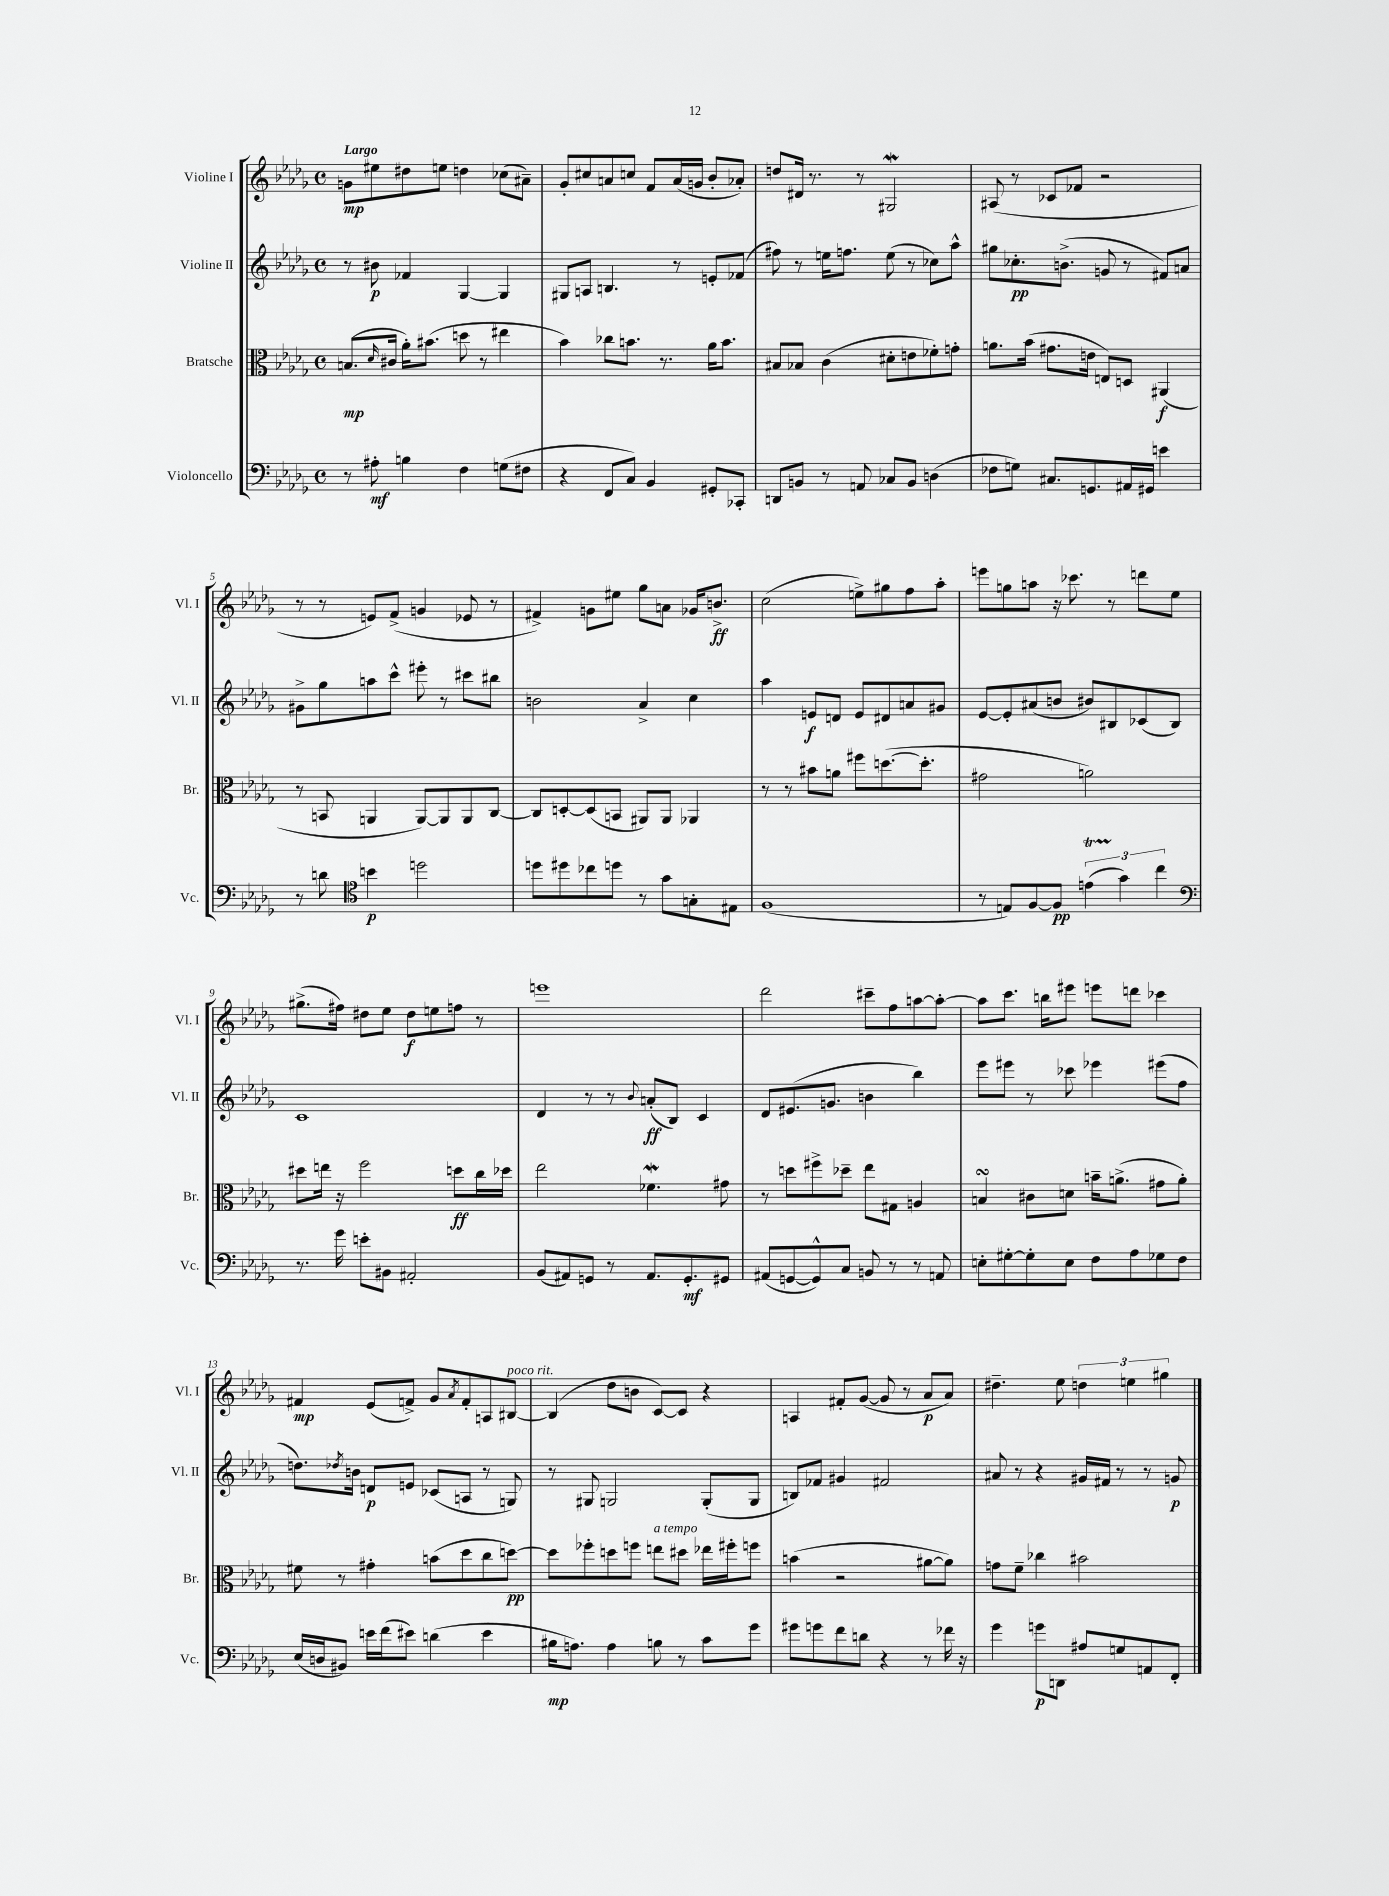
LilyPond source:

<<
\new StaffGroup <<
\new Staff = "s0" \with { instrumentName = "Violine I" shortInstrumentName = "Vl. I" } {
    \clef treble \key des \major \defaultTimeSignature \time 4/4 \tempo "Largo"
    g'8\mp eis''8 dis''8 e''8 d''4 ces''8( ais'8--) |
    ges'8-. cis''8 a'8 c''8 f'8 a'16( g'16 bes'8-. aes'8-.) |
    d''8 dis'16 r8. r8 gis2\mordent |
    ais8( r8 ces'8 fes'8 r2 |
    r8 r8 e'8) f'8->( g'4 ees'8 r8 |
    fis'4->) g'8 eis''8 ges''8 a'8 ges'16 b'8.->\ff |
    c''2( e''8->) gis''8 f''8 aes''8-. |
    e'''8 g''8 a''8 r16 ces'''8. r8 d'''8 ees''8 |
    gis''8.->( fis''16) dis''8 ees''8 dis''8\f e''8 f''8 r8 |
    e'''1 |
    des'''2 cis'''8-- f''8 a''8~ a''8~-. |
    a''8 c'''8. b''16 eis'''8 e'''8 d'''8 ces'''4 |
    fis'4\mp ees'8( f'8->) ges'8 \acciaccatura { aes'8 } f'8-. a8 bis8~^\markup { \italic "poco rit." } |
    bis4( des''8 b'8 c'8~) c'8 r4 |
    a4 fis'8-. ges'8~( ges'8 r8 aes'8\p aes'8) |
    dis''4.-- ees''8 \tuplet 3/2 { d''4 e''4 gis''4 } \bar "|." |
}
\new Staff = "s1" \with { instrumentName = "Violine II" shortInstrumentName = "Vl. II" } {
    \clef treble \key des \major \defaultTimeSignature \time 4/4
    r8 bis'8\p fes'4 ges4~ ges4 |
    gis8 a8 b4. r8 e'8-. fes'8( |
    fis''8) r8 e''16 f''8. e''8( r8 ces''8) aes''8-^ |
    gis''8 ces''8.-.\pp b'8.->( g'8 r8 fis'8) a'8 |
    gis'8-> ges''8 a''8 c'''8-^ eis'''8-. r8 cis'''8 bis''8 |
    b'2 aes'4-> c''4 |
    aes''4 e'8\f d'8 e'8 dis'8 a'8 gis'8 |
    ees'8~ ees'8-. ais'8( b'8 bis'8) bis8 ces'8( bis8) |
    c'1 |
    des'4 r8 r8 \appoggiatura { bes'8 } a'8-.\ff( bes8) c'4 |
    des'8 eis'8.( g'8. b'4 bes''4) |
    ees'''8 eis'''8 r8 ces'''8 ees'''4 eis'''8( f''8 |
    d''8.) \acciaccatura { des''8 } b'16 d'8\p e'8 ces'8( a8 r8 g8) |
    r8 gis8 g2 g8-.( g8 |
    b8) fes'8 gis'4 fis'2 |
    ais'8 r8 r4 gis'16 fis'16 r8 r8 g'8\p \bar "|." |
}
\new Staff = "s2" \with { instrumentName = "Bratsche" shortInstrumentName = "Br." } {
    \clef alto \key des \major \defaultTimeSignature \time 4/4
    b8.\mp( \grace { des'16 } cis'16 aes'16-.) bis'8.( d''8 r8 eis''4 |
    bes'4) ces''8 b'8. r8. aes'16 b'8. |
    bis8 bes8 c'4( dis'8-. e'8 fes'8-.) g'8-. |
    a'8. bes'16( gis'8. e'16 e8) d8 ais,4\f( |
    r8 b,8 a,4 a,8~) a,8 a,8 c8~ |
    c8 d8~-. d8( b,8 ais,8) ais,8 aes,4 |
    r8 r8 bis'8 a'8 fis''8 d''8.~( d''8.-. |
    gis'2 a'2) |
    dis''8 e''16 r16 f''2 d''8\ff c''16 des''16 |
    ees''2 fes'4.\mordent gis'8 |
    r8 d''8 fis''8-> des''8-- ees''8 gis8 a4 |
    b4\turn cis'8 d'8 b'16-- a'8.->( gis'8 a'8-.) |
    fis'8 r8 gis'4-. b'8( des''8 c''8 d''8~\pp) |
    d''8 fes''8-. d''8 f''8 e''8^\markup { \italic "a tempo" } dis''8 ees''16 fis''16-. f''8 |
    b'4( r2 ais'8~ ais'8) |
    g'8 f'8-- ces''4 bis'2 \bar "|." |
}
\new Staff = "s3" \with { instrumentName = "Violoncello" shortInstrumentName = "Vc." } {
    \clef bass \key des \major \defaultTimeSignature \time 4/4
    r8 ais8-.\mf b4 f4 g8( fis8 |
    r4 f,8 c8) bes,4 gis,8-. ces,8-. |
    d,8 b,8 r8 a,8 ces8 b,8 d4( |
    fes8 g8) cis8. g,8. ais,16 gis,16 e'4 |
    r8 d'8 \clef tenor b'4\p d''2 |
    d''8 dis''8 ces''8 d''8 r8 ges'8 g8-. eis8 |
    f1( |
    r8 e8) f8~ f8\pp \tuplet 3/2 { e'4\startTrillSpan( ges'4\stopTrillSpan) c''4 } |
    \clef bass r8. ges'16 e'8-. bis,8 ais,2-. |
    bes,8( ais,8) g,8 r8 ais,8. g,8.-.\mf gis,8 |
    ais,8( g,8~ g,8-^) c8 b,8 r8 r8 a,8 |
    e8-. gis8~-. gis8-. e8 f8 aes8 ges8 f8 |
    ees16( d16 bis,8) e'16 f'16( eis'8) d'4( eis'4 |
    bis16\mp a8.) a4 b8 r8 c'8 ges'8 |
    gis'8 g'8 f'8 d'8 r4 r8 fes'16 r16 |
    ges'4 g'8\p d,8 ais8 g8 a,8 f,8-. \bar "|." |
}
>>
>>
